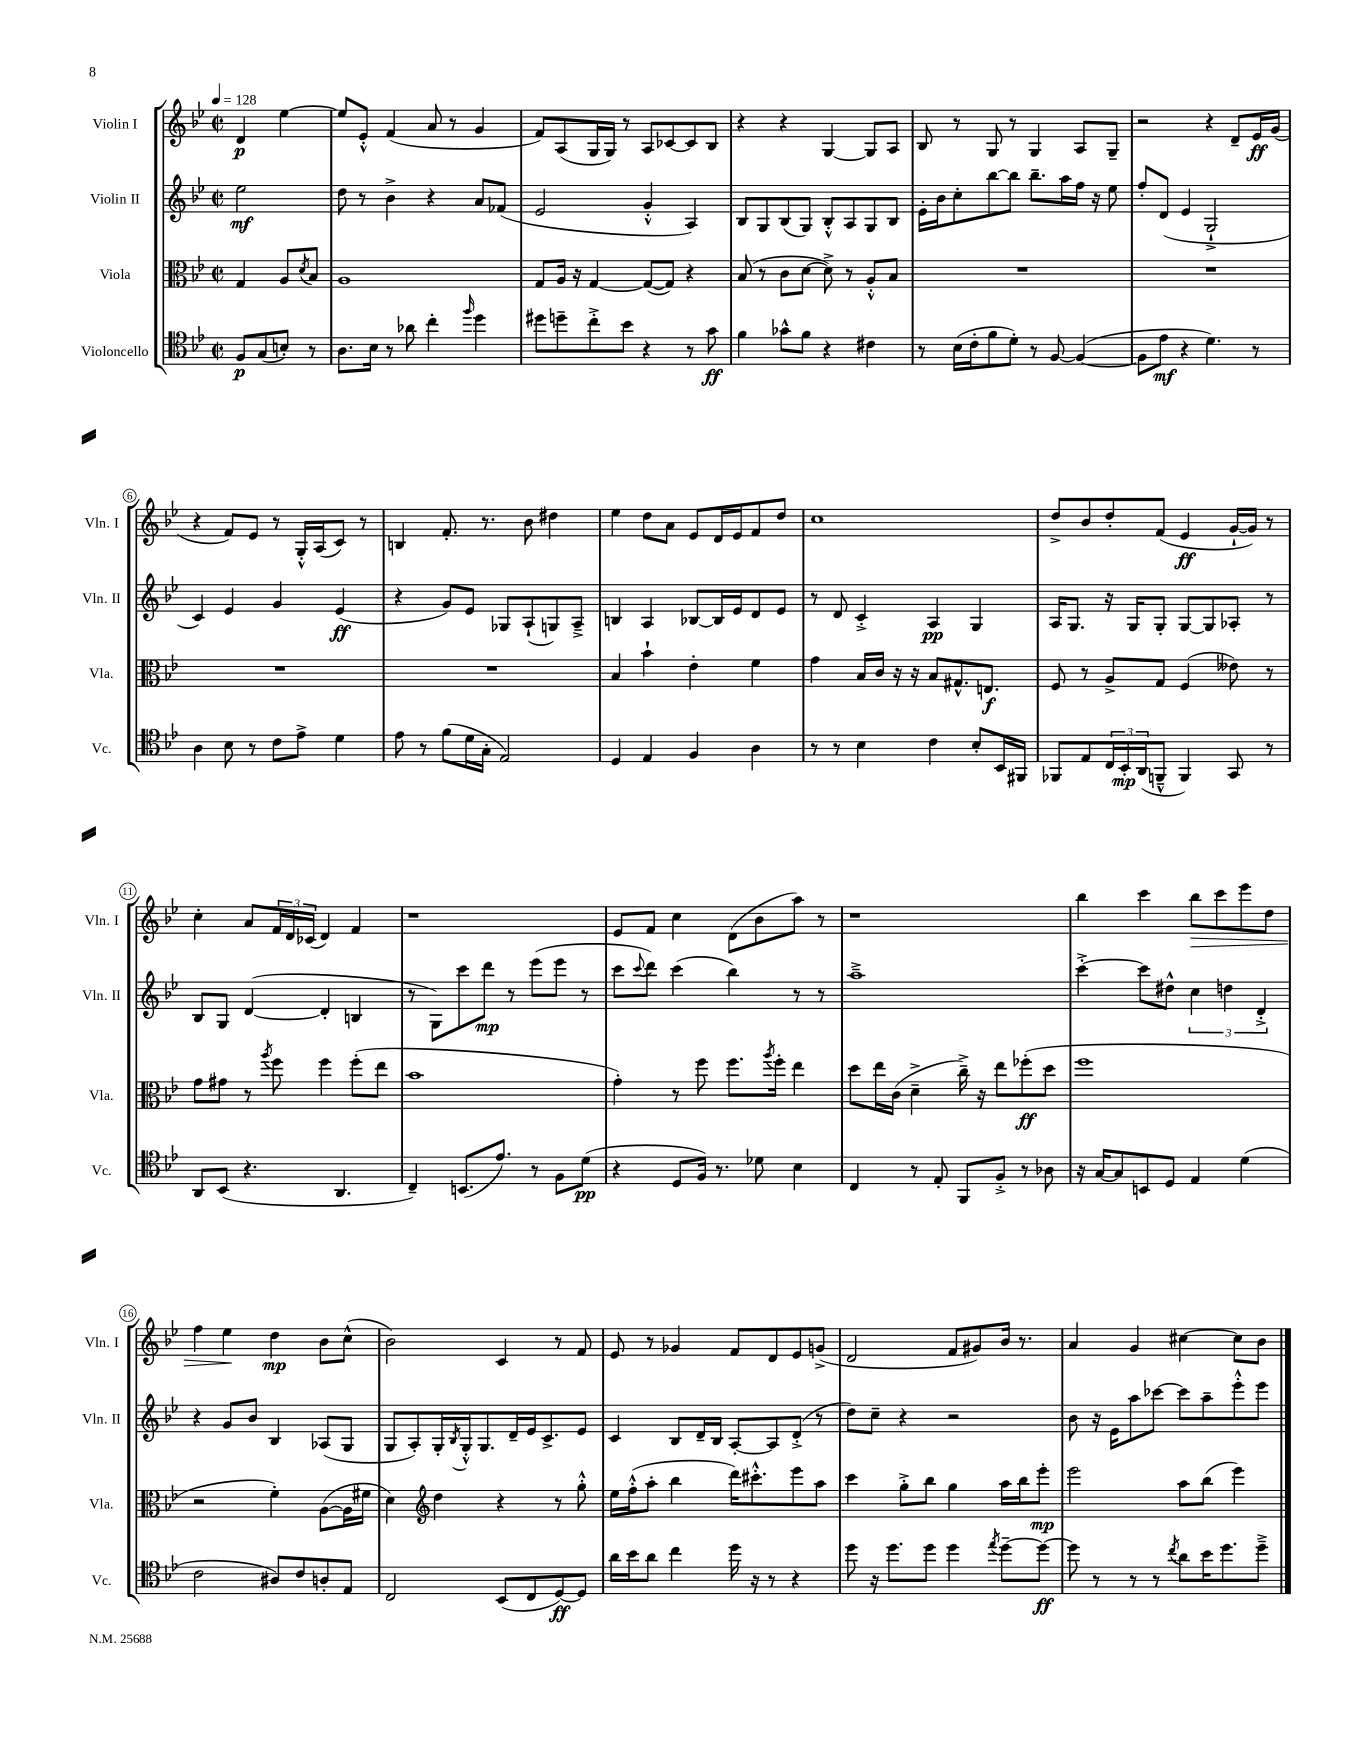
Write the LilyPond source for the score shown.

<<
\new StaffGroup <<
\new Staff = "s0" \with { instrumentName = "Violin I" shortInstrumentName = "Vln. I" } {
    \clef treble \key bes \major \defaultTimeSignature \time 2/2 \partial 2 \tempo 4 = 128
    d'4\p ees''4~ |
    ees''8 ees'8-.-^ f'4( a'8 r8 g'4 |
    f'8) a8( g16 g16) r8 a8 ces'8~ ces'8 bes8 |
    r4 r4 g4~ g8 a8 |
    bes8 r8 g8 r8 g4 a8 g8-- |
    r2 r4 d'8-- ees'16\ff g'16( |
    r4 f'8) ees'8 r8 g16-.-^ a16( c'8) r8 |
    b4 f'8.-. r8. bes'8 dis''4 |
    ees''4 d''8 a'8 ees'8 d'16 ees'16 f'8 d''8 |
    c''1 |
    d''8-> bes'8 d''8-. f'8( ees'4\ff g'16~-! g'16) r8 |
    c''4-. a'8 \tuplet 3/2 { f'16 d'16 ces'16( } d'4) f'4 |
    r1 |
    ees'8 f'8 c''4 d'8( bes'8 a''8) r8 |
    r1 |
    bes''4 c'''4 bes''8\> c'''8 ees'''8 d''8 |
    f''4 ees''4\! d''4\mp bes'8 c''8-^( |
    bes'2) c'4 r8 f'8 |
    ees'8 r8 ges'4 f'8 d'8 ees'8 g'8->( |
    d'2 f'8 gis'8) bes'16 r8. |
    a'4 g'4 cis''4~ cis''8 bes'8 \bar "|." |
}
\new Staff = "s1" \with { instrumentName = "Violin II" shortInstrumentName = "Vln. II" } {
    \clef treble \key bes \major \defaultTimeSignature \time 2/2 \partial 2
    ees''2\mf |
    d''8 r8 bes'4-> r4 a'8 fes'8( |
    ees'2 g'4-.-^ a4) |
    bes8 g8 bes8( g8) bes8-.-^ a8 g8 bes8 |
    ees'16-. bes'16 c''8-. bes''8~ bes''8 bes''8.-- a''16 f''16 r16 ees''8 |
    f''8-. d'8( ees'4 g2-!-> |
    c'4) ees'4 g'4 ees'4\ff( |
    r4 g'8) ees'8 ges8 a8-!( g8) a8---> |
    b4 a4 bes8~ bes16 ees'16 d'8 ees'8 |
    r8 d'8 c'4-.-> a4\pp g4 |
    a16 g8. r16 g16 g8-. g8~ g8 aes8-. r8 |
    bes8 g8 d'4~( d'4-. b4 |
    r8 g8) c'''8 d'''8\mp r8 ees'''8( ees'''8 r8 |
    c'''8 \appoggiatura { c'''8 } d'''8) c'''4( bes''4) r8 r8 |
    a''1---> |
    c'''4~-.-> c'''8 dis''8-^ \tuplet 3/2 { c''4 d''4 d'4-.-> } |
    r4 g'8 bes'8 bes4 aes8( g8 |
    g8 a8-.) g16-. \acciaccatura { bes8 } g16-.-^ g8. d'16-- ees'16 c'8.-> ees'8 |
    c'4 bes8 d'16-- bes16 a8~-. a8 d'8-.->( r8 |
    d''8) c''8-- r4 r2 |
    bes'8 r16 ees'16 a''8 ces'''8~ ces'''8 a''8-- ees'''8-.-^ ees'''8 \bar "|." |
}
\new Staff = "s2" \with { instrumentName = "Viola" shortInstrumentName = "Vla." } {
    \clef alto \key bes \major \defaultTimeSignature \time 2/2 \partial 2
    g4 a8 \acciaccatura { d'8 } bes8 |
    a1 |
    g8 a16 r16 g4~ g8~( g8) r4 |
    bes8( r8 c'8 d'8~ d'8->) r8 a8-.-^ bes8 |
    R1 |
    R1 |
    R1 |
    R1 |
    bes4 bes'4-! ees'4-. f'4 |
    g'4 bes16 c'16 r16 r16 bes8 gis8.-^ e8.\f |
    f8 r8 a8-> g8 f4( eeses'8) r8 |
    g'8 gis'8 r8 \acciaccatura { a''8 } f''8 f''4 f''8-.( ees''8 |
    bes'1 |
    g'4-.) r8 f''8 f''8. \acciaccatura { a''8 } f''16-. ees''4 |
    d''8 ees''16 c'16( d'4---> c''16--->) r16 ees''8 fes''8-.\ff( d''8 |
    f''1 |
    r2 f'4-.) a8~( a16 fis'16 |
    d'4) \clef treble d''4 r4 r8 g''8-.-^ |
    ees''16 f''16-.-^( a''8-. bes''4 d'''16) cis'''8.-.-^ ees'''8 a''8 |
    c'''4 g''8-.-> bes''8 g''4 a''16 bes''16 ees'''8-.\mp |
    ees'''2 a''8 bes''8( ees'''4) \bar "|." |
}
\new Staff = "s3" \with { instrumentName = "Violoncello" shortInstrumentName = "Vc." } {
    \clef tenor \key bes \major \defaultTimeSignature \time 2/2 \partial 2
    f8\p g8( b8-.) r8 |
    a8. bes16 r8 aes'8 c''4-. \grace { f''16 } d''4 |
    dis''8 d''8-- c''8-.-> bes'8 r4 r8 g'8\ff |
    f'4 ges'8-^ f'8 r4 cis'4 |
    r8 bes16( c'16-. f'8 d'8-.) r8 f8~ f4~( |
    f8 ees'8\mf r4 d'4.) r8 |
    a4 bes8 r8 c'8 ees'8-> d'4 |
    ees'8 r8 f'8( d'16 g16-. ees2) |
    d4 ees4 f4 a4 |
    r8 r8 bes4 c'4 bes8-. bes,16 fis,16 |
    fes,8 ees8 \tuplet 3/2 { c16 bes,16-.\mp a,16( } f,8---^ f,4) g,8 r8 |
    a,8 bes,8( r4. a,4. |
    c4--) b,8.( ees'8.) r8 f8 d'8\pp( |
    r4 d8 f16) r8. des'8 bes4 |
    c4 r8 ees8-. f,8 f8-.-> r8 aes8 |
    r16 g16~ g8 b,8 d8 ees4 d'4( |
    c'2 ais8) c'8 a8-. ees8 |
    c2 bes,8( c8 d8~\ff) d8 |
    a'16 bes'16 a'8 c''4 d''16 r16 r8 r4 |
    d''8 r16 d''8. d''8 d''4 \acciaccatura { ees''8 } d''8~-- d''8~\ff |
    d''8 r8 r8 r8 \acciaccatura { c''8 } a'8 bes'16 d''8. d''8---> \bar "|." |
}
>>
>>
\layout { \context { \Score \override BarNumber.stencil = #(make-stencil-circler 0.1 0.3 ly:text-interface::print) } }
